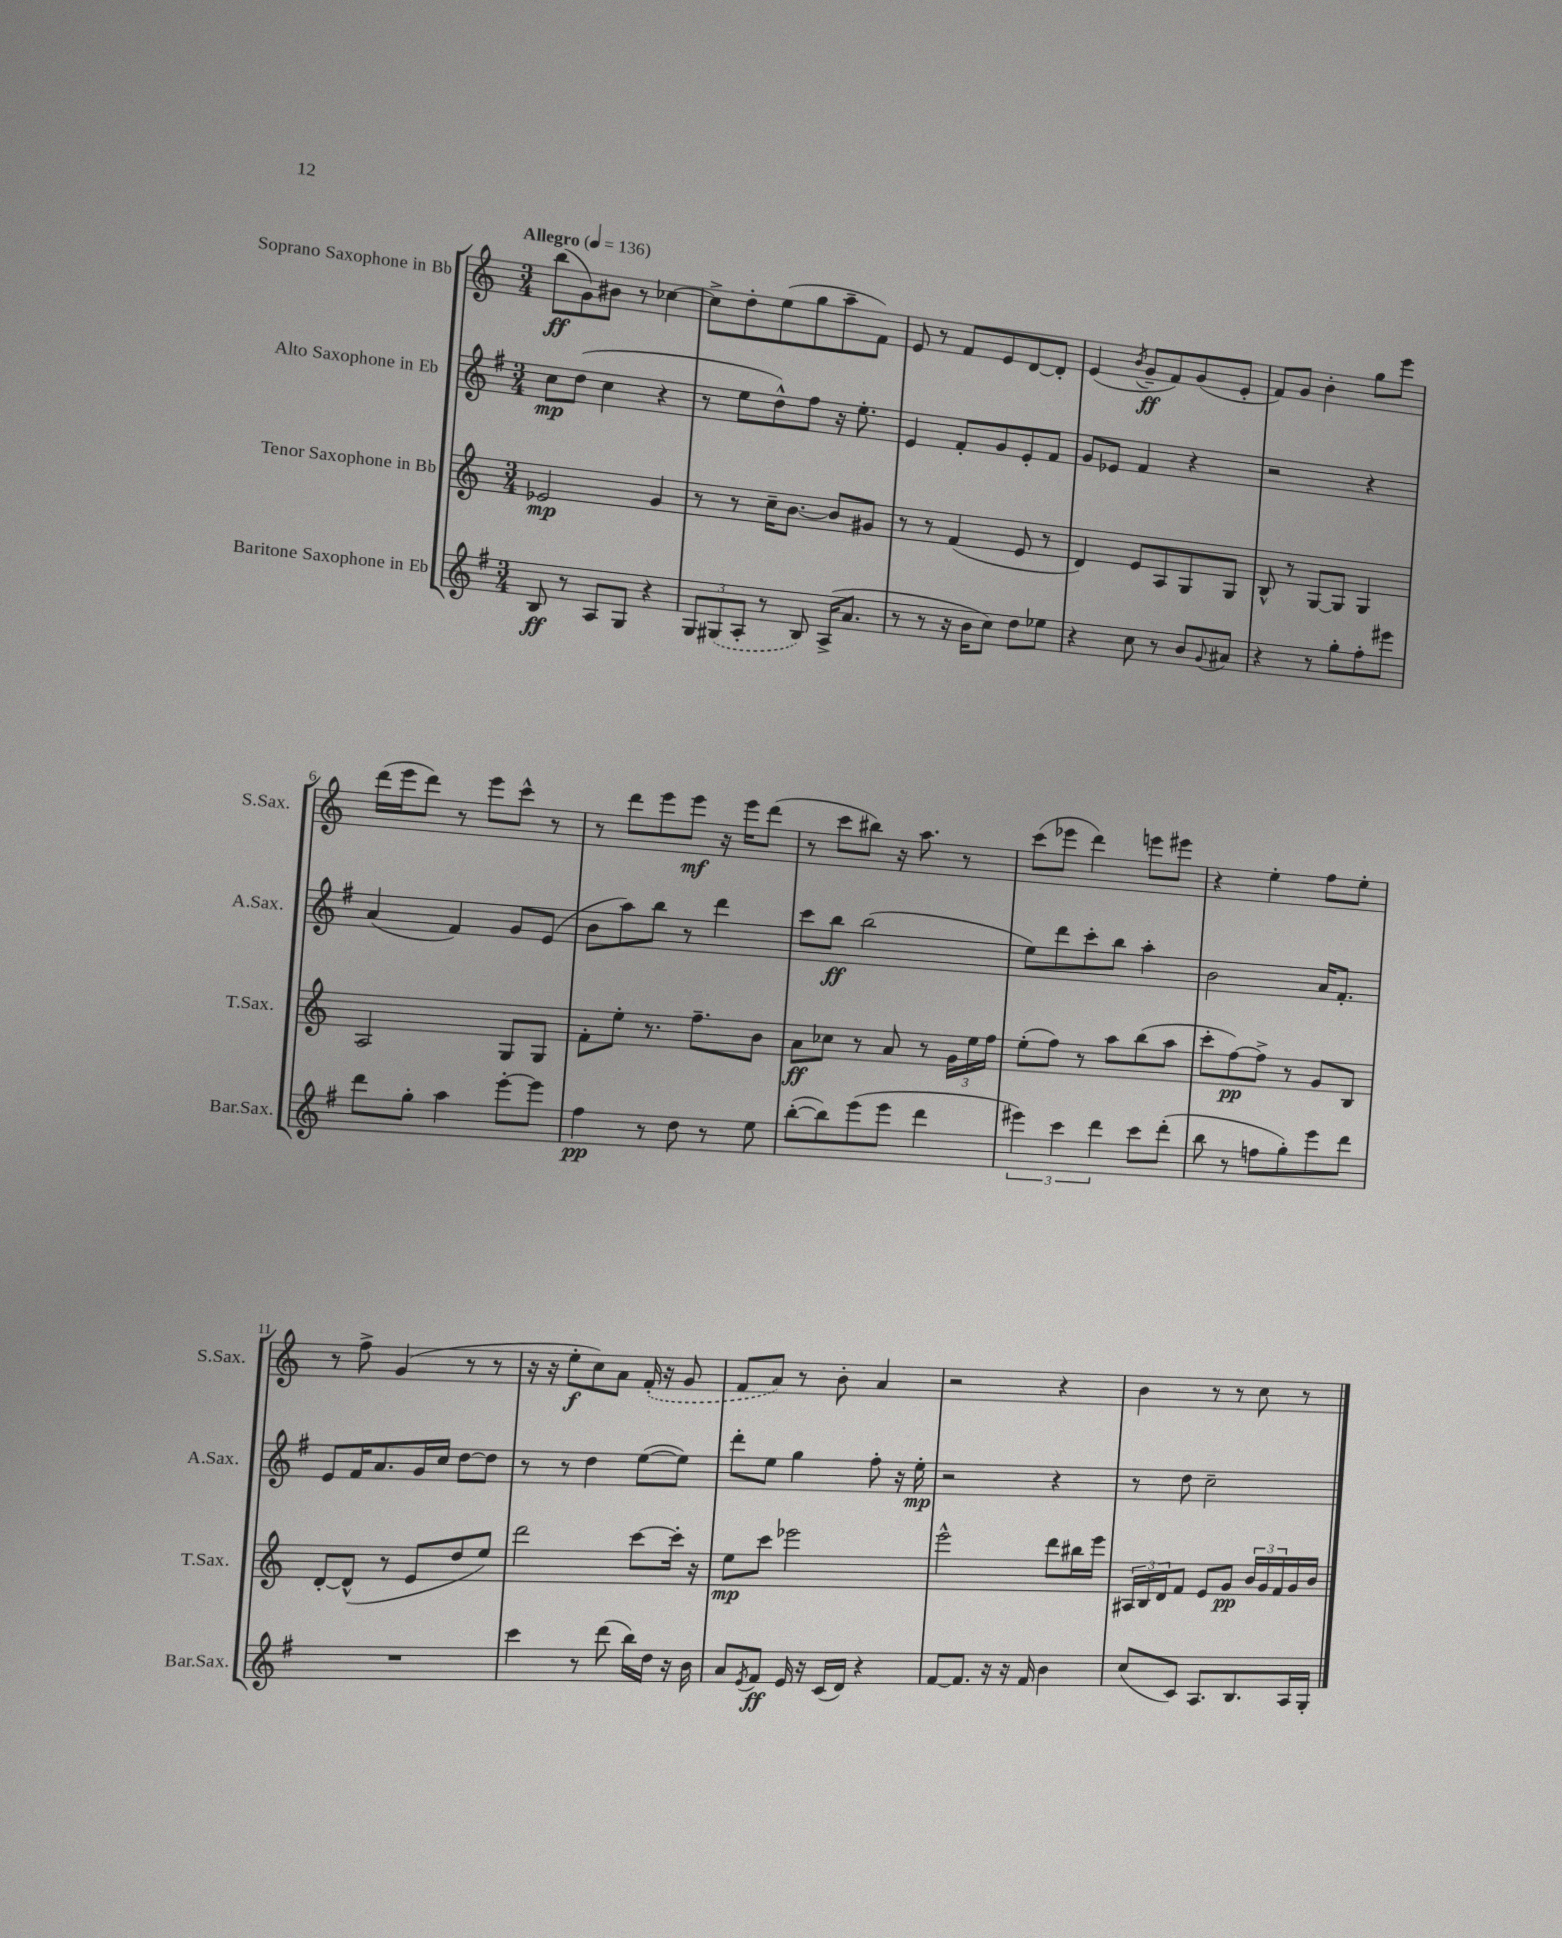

**kern	**dynam	**kern	**dynam	**kern	**dynam	**kern	**dynam
*part4	*part4	*part3	*part3	*part2	*part2	*part1	*part1
*staff4	*staff4	*staff3	*staff3	*staff2	*staff2	*staff1	*staff1
*I"Baritone Saxophone in Eb	*	*I"Tenor Saxophone in Bb	*	*I"Alto Saxophone in Eb	*	*I"Soprano Saxophone in Bb	*
*I'Bar.Sax.	*	*I'T.Sax.	*	*I'A.Sax.	*	*I'S.Sax.	*
*clefG2	*	*clefG2	*	*clefG2	*	*clefG2	*
*k[f#]	*	*k[]	*	*k[f#]	*	*k[]	*
*M3/4	*	*M3/4	*	*M3/4	*	*M3/4	*
*MM136	*	*MM136	*	*MM136	*	*MM136	*
=1	=1	=1	=1	=1	=1	=1	=1
!	!	!	!	!	!	!LO:TX:a:B:t=Allegro	!
8B/	ff	2e-X/	mp	8cc\L	mp	(8bb\L	ff
8r	.	.	.	(8dd\J	.	8g\)	.
8A/L	.	.	.	4cc\	.	8b#X\J	.
8G/J	.	.	.	.	.	8r	.
4r	.	4g/	.	4r	.	[4cc-X\	.
=2	=2	=2	=2	=2	=2	=2	=2
12G/L	.	8r	.	8r	.	8cc-^\L]	.
(12G#X/	.	.	.	.	.	.	.
.	.	8r	.	8ee\L	.	8dd'\	.
12A'/J	.	.	.	.	.	.	.
8r	.	16cc~\KL	.	8dd^^\)	.	(8ee\	.
.	.	[8.b\J	.	.	.	.	.
8B/)	.	.	.	8ff#\J	.	8gg\	.
(16A^/KL	.	8b/L]	.	16r	.	8aa~\	.
8.a/J	.	.	.	8.ee'\	.	.	.
.	.	8g#X/J	.	.	.	8f\J)	.
=3	=3	=3	=3	=3	=3	=3	=3
8r	.	8r	.	4e/	.	8e/	.
8r	.	8r	.	.	.	8r	.
16r	.	(4f/	.	8f#'/L	.	8f/L	.
16b\KL	.	.	.	.	.	.	.
8cc\J)	.	.	.	8g/	.	8e/	.
8dd\L	.	8e/	.	8e'/	.	[8d/	.
8ee-X\J	.	8r	.	8f#/J	.	8d'/J]	.
=4	=4	=4	=4	=4	=4	=4	=4
4r	.	4d/)	.	8g/L	.	(4e/	.
.	.	.	.	8e-X/J	.	.	.
.	.	.	.	.	.	8qb/	.
8cc\	.	8e/L	.	4f#/	.	8g~/L	ff
8r	.	8A/	.	.	.	8f/)	.
8b/L	.	8G/	.	4r	.	(8g/	.
8qqg/	.	.	.	.	.	.	.
8a#X/J	.	8G/J	.	.	.	8e'/J	.
=5	=5	=5	=5	=5	=5	=5	=5
4r	.	8B^^/	.	2r	.	8f/L)	.
.	.	8r	.	.	.	8g/J	.
8r	.	[8G/L	.	.	.	4b'\	.
8gg'\L	.	8G/J]	.	.	.	.	.
8ff#'\	.	4G/	.	4r	.	8gg\L	.
8eee#X\J	.	.	.	.	.	8eee\J	.
!!LO:LB:g=z
=6	=6	=6	=6	=6	=6	=6	=6
8ddd\L	.	2A/	.	(4a/	.	(16ddd\LL	.
.	.	.	.	.	.	16eee\J	.
8gg'\J	.	.	.	.	.	8ddd\J)	.
4aa\	.	.	.	4f#/)	.	8r	.
.	.	.	.	.	.	8eee\L	.
[8eee'\L	.	8G/L	.	8g/L	.	8ccc^^\J	.
8eee\J]	.	8G/J	.	(8e/J	.	8r	.
=7	=7	=7	=7	=7	=7	=7	=7
4ff#\	pp	8f'\L	.	8b\L	.	8r	.
.	.	8ee'\J	.	8aa\)	.	8ddd\L	.
8r	.	8.r	.	8bb\J	.	8eee\	.
8dd\	.	.	.	8r	.	8eee\J	mf
.	.	8.ff~\L	.	.	.	.	.
8r	.	.	.	4ddd\	.	16r	.
.	.	.	.	.	.	16eee\KL	.
8ee\	.	8b\J	.	.	.	(8ddd\J	.
=8	=8	=8	=8	=8	=8	=8	=8
([8bb'\L	.	8a\L	ff	8ccc\L	.	8r	.
8bb\])	.	8cc-X\J	.	8bb\J	ff	8ccc\L	.
(8eee\	.	8r	.	(2bb\	.	8bb#X\J)	.
8eee\J	.	8a/	.	.	.	16r	.
.	.	.	.	.	.	8.aa\	.
4ddd\	.	8r	.	.	.	.	.
.	.	24g\LL	.	.	.	8r	.
.	.	24ee\	.	.	.	.	.
.	.	24ff\JJ	.	.	.	.	.
=9	=9	=9	=9	=9	=9	=9	=9
6eee#X\)	.	(8ee'\L	.	8ee\L)	.	(8ccc\L	.
.	.	8ff\J)	.	8ddd\	.	8eee-X\J	.
6ccc\	.	.	.	.	.	.	.
.	.	8r	.	8ccc'\	.	4ddd\)	.
6ddd\	.	.	.	.	.	.	.
.	.	8aa\L	.	8bb\J	.	.	.
8ccc\L	.	(8bb\	.	4aa'\	.	8eeen\L	.
(8ddd'\J	.	8aa\J	.	.	.	8eee#X\J	.
=10	=10	=10	=10	=10	=10	=10	=10
8bb\	.	8ccc'\L	.	2b\	.	4r	.
8r	.	[8ff\)	pp	.	.	.	.
8ffn\L	.	8ff^\J]	.	.	.	4ee'\	.
8gg'\)	.	8r	.	.	.	.	.
8eee\	.	8g/L	.	16a/KL	.	8ff\L	.
.	.	.	.	8.f#'/J	.	.	.
8ddd\J	.	8B/J	.	.	.	8ee'\J	.
!!LO:LB:g=z
=11	=11	=11	=11	=11	=11	=11	=11
2.r	.	[8d'/L	.	8e/L	.	8r	.
.	.	(8d^^/J]	.	16f#/K	.	8ff^\	.
.	.	.	.	8.a/	.	.	.
.	.	8r	.	.	.	(4g/	.
.	.	8e/L	.	16g/L	.	.	.
.	.	.	.	16cc/JJ	.	.	.
.	.	8dd/	.	[8dd\L	.	8r	.
.	.	8ee/J)	.	8dd\J]	.	8r	.
=12	=12	=12	=12	=12	=12	=12	=12
4ccc\	.	2ddd\	.	8r	.	16r	.
.	.	.	.	.	.	16r	.
.	.	.	.	8r	.	8ee'\L	f
8r	.	.	.	4dd\	.	8cc\)	.
(8ddd\	.	.	.	.	.	8a\J	.
16bb\LL)	.	[8ccc\L	.	([8ee\L	.	(16f'/	.
16dd\JJ	.	.	.	.	.	16r	.
16r	.	16ccc'\Jk]	.	8ee\J])	.	8g/	.
16b\	.	16r	.	.	.	.	.
=13	=13	=13	=13	=13	=13	=13	=13
8a/L	.	8ee\L	mp	8ddd'\L	.	8f/L	.
8qe/	.	.	.	.	.	.	.
8f#/J	ff	8ccc\J	.	8ee\J	.	8a/J)	.
16e/	.	2eee-X\	.	4gg\	.	8r	.
16r	.	.	.	.	.	.	.
(16c/LL	.	.	.	.	.	8b'\	.
16d/JJ)	.	.	.	.	.	.	.
4r	.	.	.	8ff#'\	.	4a/	.
.	.	.	.	16r	.	.	.
.	.	.	.	16ee'\	mp	.	.
=14	=14	=14	=14	=14	=14	=14	=14
[8f#/L	.	2eee^^\	.	2r	.	2r	.
8.f#/J]	.	.	.	.	.	.	.
16r	.	.	.	.	.	.	.
16r	.	.	.	.	.	.	.
16f#/	.	.	.	.	.	.	.
4b\	.	8ddd\L	.	4r	.	4r	.
.	.	16bb#X\L	.	.	.	.	.
.	.	16eee\JJ	.	.	.	.	.
=15	=15	=15	=15	=15	=15	=15	=15
(8cc/L	.	24A#X/LL	.	8r	.	4b\	.
.	.	24B/	.	.	.	.	.
.	.	24d/J	.	.	.	.	.
8c/J)	.	8f/J	.	8dd\	.	.	.
8.A/L	.	8e/L	.	2cc~\	.	8r	.
.	.	8g/J	pp	.	.	8r	.
8.B/	.	.	.	.	.	.	.
.	.	24b/LL	.	.	.	8cc\	.
.	.	24g/	.	.	.	.	.
.	.	24f/	.	.	.	.	.
16A/L	.	16g/	.	.	.	8r	.
16G'/JJ	.	16b/JJ	.	.	.	.	.
==	==	==	==	==	==	==	==
*-	*-	*-	*-	*-	*-	*-	*-
